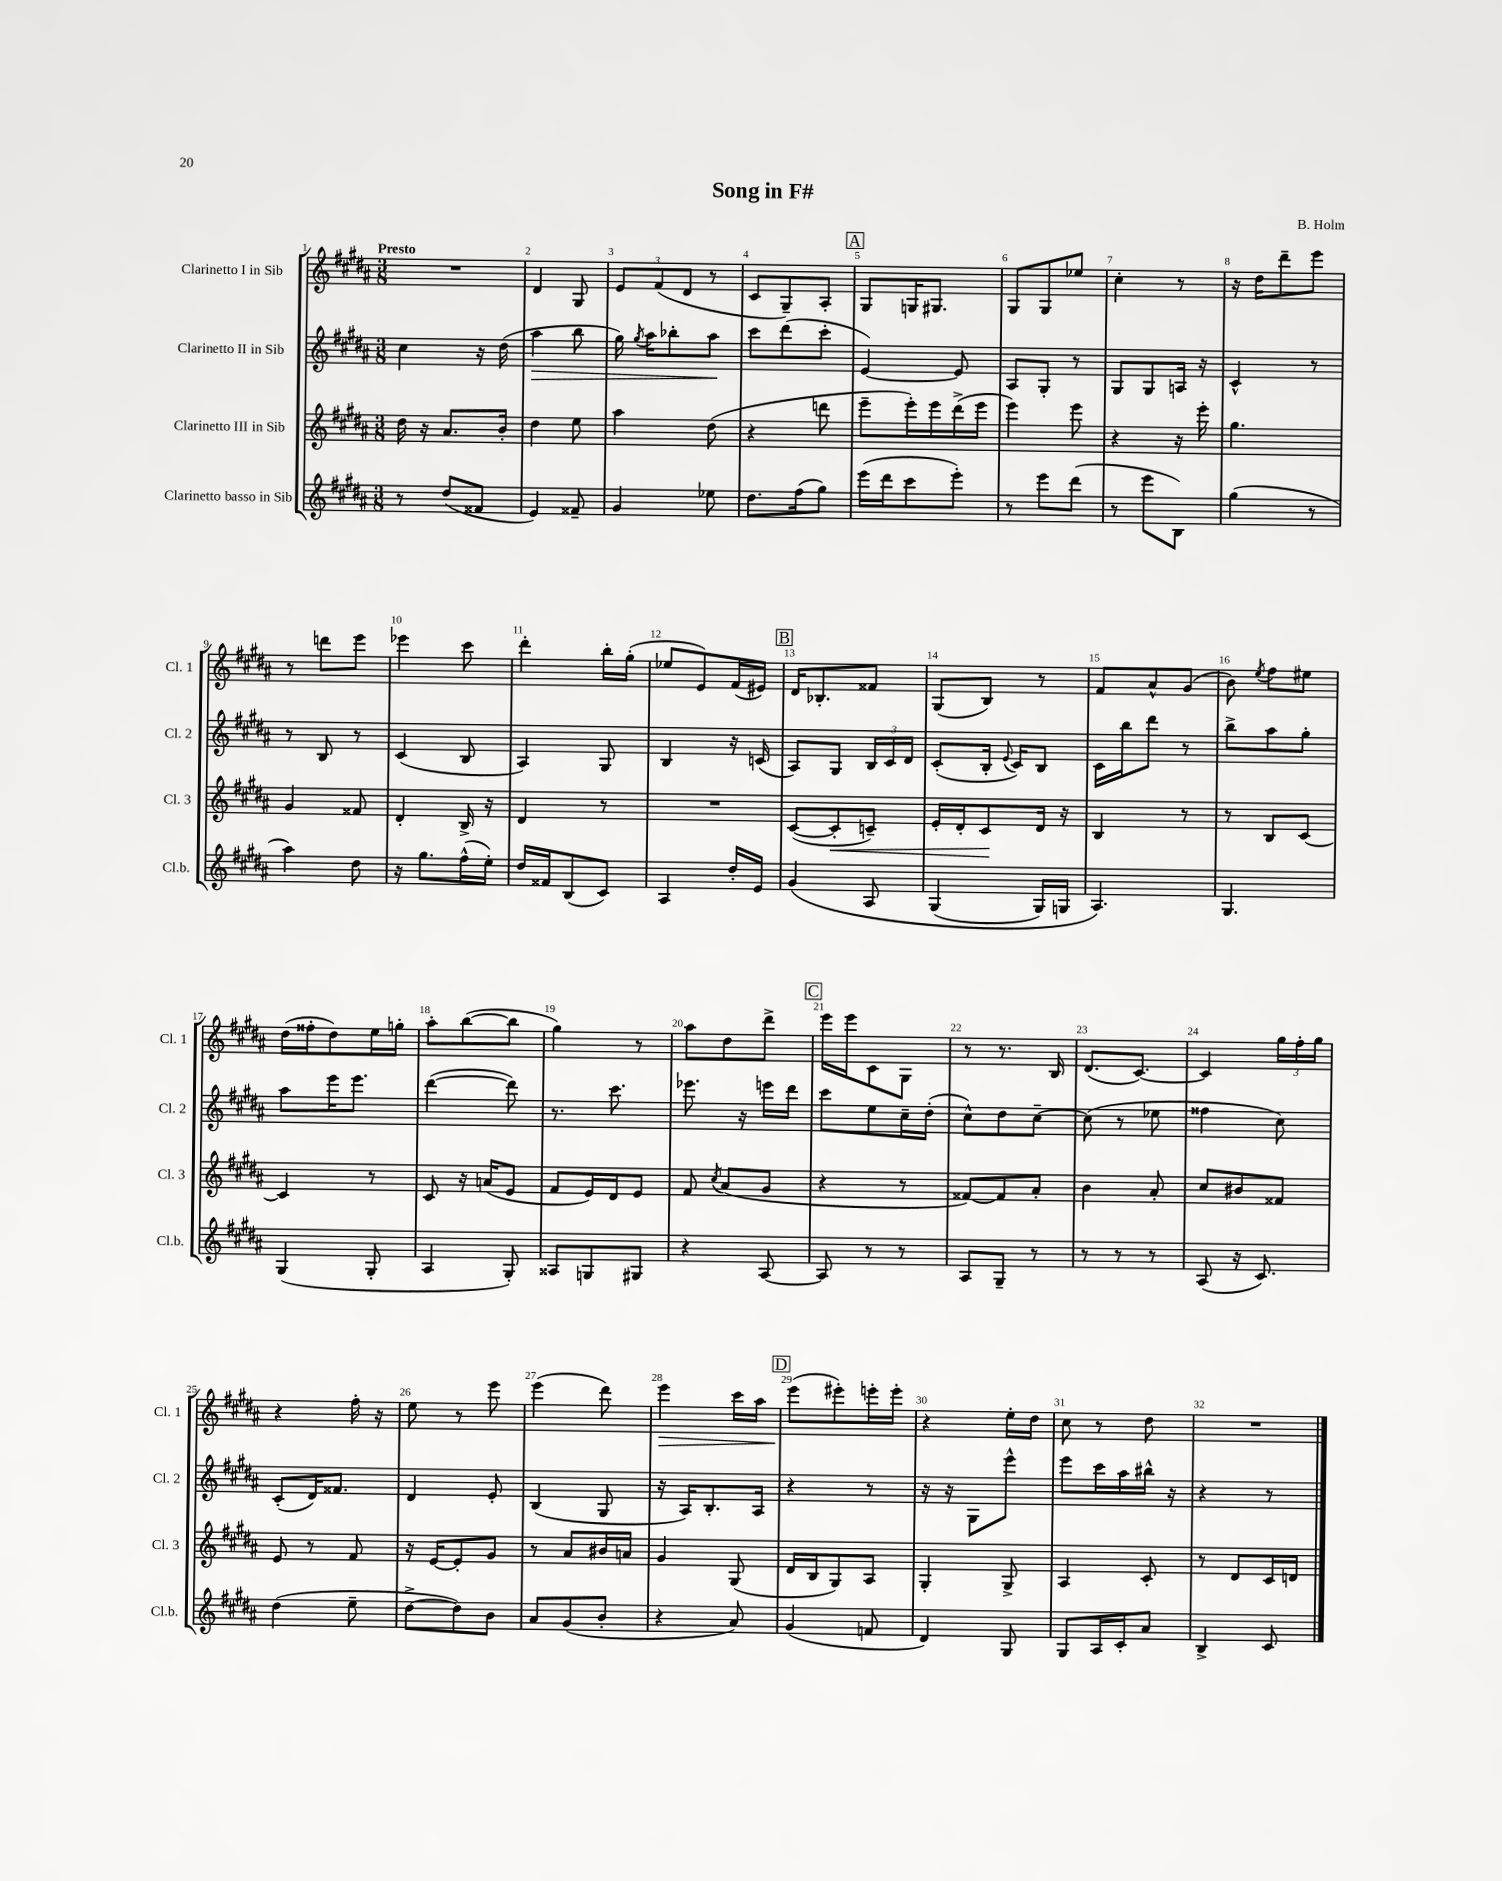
\header { title = "Song in F#" composer = "B. Holm" }
<<
\new StaffGroup <<
\new Staff = "s0" \with { instrumentName = "Clarinetto I in Sib" shortInstrumentName = "Cl. 1" } {
    \clef treble \key b \major \numericTimeSignature \time 3/8 \tempo "Presto"
    \autoBeamOff R4. |
    dis'4 gis8 |
    \tuplet 3/2 { e'8[ fis'8( dis'8] } r8 |
    cis'8[ gis8--) ais8]-. |
    \mark \markup { \box "A" } gis8[ g16 gis8.] |
    gis8[ gis8 ees''8] |
    cis''4-. r8 |
    r16 dis''16[ dis'''8-- e'''8] |
    r8 d'''8[ e'''8] |
    ees'''4 cis'''8 |
    dis'''4-. b''16[-. gis''16]-.( |
    ees''8[ e'8) fis'16( eis'16]) |
    \mark \markup { \box "B" } dis'16[ bes8.-. fisis'8] |
    gis8[( b8]) r8 |
    fis'8[ ais'8-^ gis'8]( |
    b'8) \acciaccatura { e''8 } fis''8[ eis''8] |
    dis''16[( fisis''16-. dis''8) e''16 g''16]-. |
    ais''8[-. b''8~( b''8] |
    gis''4) r8 |
    ais''8[ dis''8 dis'''8]-> |
    \mark \markup { \box "C" } e'''16[ e'''16 cis'8 gis8] |
    r8 r8. b16 |
    dis'8.[( cis'8.]~) |
    cis'4 \tuplet 3/2 { gis''16[ fis''16-. gis''16] } |
    r4 fis''16-. r16 |
    e''8 r8 e'''8 |
    e'''4( dis'''8) |
    e'''4\> cis'''16[ ais''16] |
    \mark \markup { \box "D" } e'''8[\!( eis'''8-.) e'''16-. e'''16]-. |
    r4 e''16[-. dis''16] |
    cis''8 r8 dis''8 |
    R4. \bar "|." |
}
\new Staff = "s1" \with { instrumentName = "Clarinetto II in Sib" shortInstrumentName = "Cl. 2" } {
    \clef treble \key b \major \numericTimeSignature \time 3/8
    \autoBeamOff cis''4 r16 dis''16( |
    ais''4\> b''8 |
    gis''16) \acciaccatura { gis''8 } ais''16[ bes''8-. ais''8]\! |
    cis'''8[ dis'''8( cis'''8]-. |
    \mark \markup { \box "A" } e'4~) e'8 |
    ais8[ gis8]-. r8 |
    gis8[ gis8 a16] r16 |
    cis'4-^ r8 |
    r8 b8 r8 |
    cis'4( b8 |
    ais4) gis8 |
    b4 r16 c'16( |
    \mark \markup { \box "B" } ais8[) gis8] \tuplet 3/2 { b16[ cis'16 dis'16] } |
    cis'8[-.( b16]-. \appoggiatura { e'8 } cis'16[) b8] |
    cis'16[ b''16 dis'''8] r8 |
    b''8[-> ais''8 gis''8]-. |
    ais''8[ e'''16 e'''8.] |
    dis'''4~( dis'''8) |
    r8. cis'''8. |
    ees'''8. r16 e'''16[ dis'''16] |
    \mark \markup { \box "C" } cis'''8[ e''8 cis''16-- dis''16]-.( |
    cis''8[-^) dis''8 cis''8]~-- |
    cis''8( r8 ees''8 |
    fisis''4 cis''8) |
    cis'8[-.( dis'16) fisis'8.] |
    dis'4 e'8-. |
    b4( gis8 |
    r16 ais16[) b8.-. ais16] |
    \mark \markup { \box "D" } r4 r8 |
    r16 r16 gis8[ e'''8]-^ |
    e'''8[ cis'''16 ais''16 bis''16]-^ r16 |
    r4 r8 \bar "|." |
}
\new Staff = "s2" \with { instrumentName = "Clarinetto III in Sib" shortInstrumentName = "Cl. 3" } {
    \clef treble \key b \major \numericTimeSignature \time 3/8
    \autoBeamOff dis''16 r16 ais'8.[ b'16]-. |
    dis''4 e''8 |
    ais''4 dis''8( |
    r4 d'''8 |
    \mark \markup { \box "A" } e'''8[-- e'''16-.) e'''16 dis'''16->( e'''16] |
    e'''4) e'''8 |
    r4 r16 e'''16-. |
    gis''4. |
    gis'4 fisis'8 |
    dis'4-. b16-> r16 |
    dis'4 r8 |
    R4. |
    \mark \markup { \box "B" } cis'8[~( cis'8-.\< c'8]--) |
    e'16[-. dis'16-. cis'8\! dis'16] r16 |
    b4 r8 |
    r8 b8[ cis'8]~ |
    cis'4 r8 |
    cis'8 r16 a'16[( e'8] |
    fis'8[ e'16) dis'16 e'8] |
    fis'8 \acciaccatura { cis''8 } ais'8[( gis'8] |
    \mark \markup { \box "C" } r4 r8 |
    fisis'8[~) fisis'8 ais'8]-. |
    b'4 ais'8-. |
    cis''8[ bis'8 fisis'8] |
    e'8 r8 fis'8 |
    r16 e'16[~ e'8-. gis'8] |
    r8 ais'8[ bis'16 a'16] |
    gis'4 gis8( |
    \mark \markup { \box "D" } dis'16[ b16 gis8) ais8] |
    gis4-. gis8-> |
    ais4 cis'8-. |
    r8 dis'8[ cis'16 d'16] \bar "|." |
}
\new Staff = "s3" \with { instrumentName = "Clarinetto basso in Sib" shortInstrumentName = "Cl.b." } {
    \clef treble \key b \major \numericTimeSignature \time 3/8
    \autoBeamOff r8 dis''8[( fisis'8] |
    e'4) fisis'8-- |
    gis'4 ees''8 |
    dis''8.[ fis''16( gis''8]) |
    \mark \markup { \box "A" } e'''16[( dis'''16 cis'''8 e'''8]-.) |
    r8 e'''8[ dis'''8]( |
    r8 e'''8[ b8]) |
    gis''4( r8 |
    ais''4) dis''8 |
    r16 gis''8.[ fis''16-^( e''16]-.) |
    dis''16[ fisis'16 b8( cis'8]) |
    ais4 dis''16[-. e'16] |
    \mark \markup { \box "B" } gis'4\( ais8 |
    gis4( gis16[) g16] |
    ais4.\) |
    gis4. |
    gis4( gis8-. |
    ais4 gis8-.) |
    aisis8[ g8 gis8] |
    r4 ais8~ |
    \mark \markup { \box "C" } ais8 r8 r8 |
    ais8[ gis8]-- r8 |
    r8 r8 r8 |
    ais8( r16 cis'8.) |
    dis''4( e''8-- |
    dis''8[~-> dis''8) b'8] |
    ais'8[ gis'8( b'8]-. |
    r4 ais'8) |
    \mark \markup { \box "D" } gis'4( f'8 |
    dis'4) gis8 |
    gis8[ ais16 cis'16-. ais'8] |
    b4-> cis'8 \bar "|." |
}
>>
>>
\layout { \context { \Score \override BarNumber.break-visibility = ##(#f #t #t) barNumberVisibility = #all-bar-numbers-visible } }
